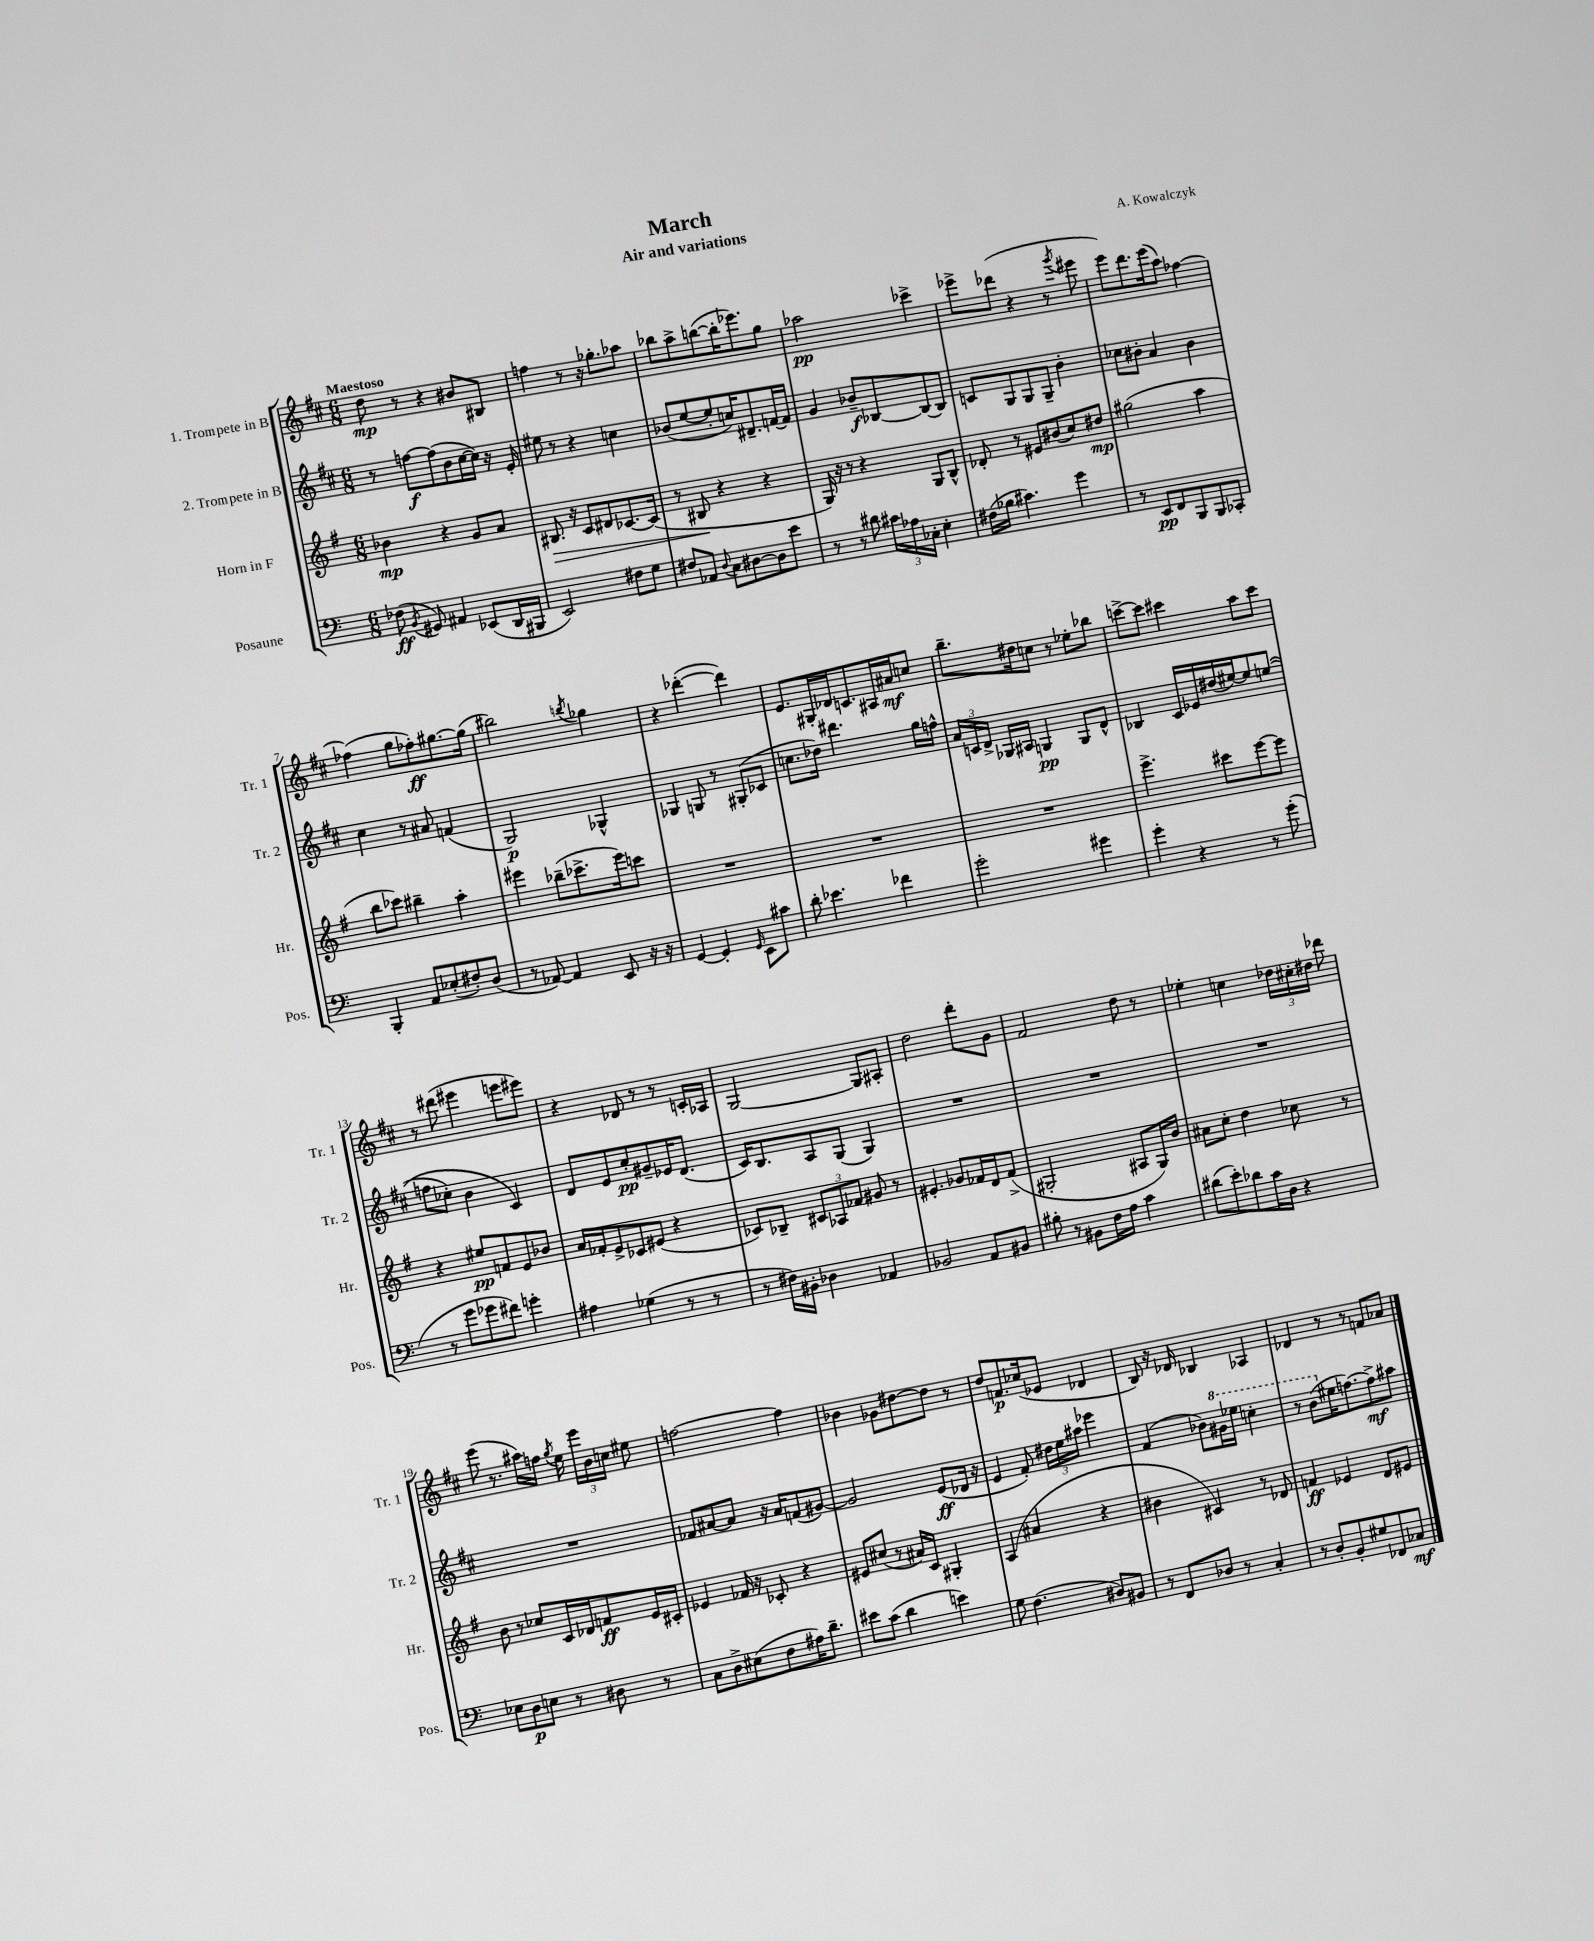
\header { title = "March" composer = "A. Kowalczyk" subtitle = "Air and variations" }
<<
\new StaffGroup <<
\new Staff = "s0" \with { instrumentName = "1. Trompete in B" shortInstrumentName = "Tr. 1" } {
    \clef treble \key d \major \numericTimeSignature \time 6/8 \tempo "Maestoso"
    \autoBeamOff d''8\mp r8 r4 bis'8[ bis8] |
    f''4 r8 r16 ges''8.[-. aes''8] |
    bes''8[ a''8-> b''8~( b''16-. ees'''8.) g''8] |
    aes''2\pp ces'''4-> |
    ees'''8[-> des'''8]( r4 r8 \acciaccatura { g'''8 } eis'''8 |
    e'''8[) d'''8. e'''16( a''8]) fes''4~ |
    fes''4( g''8[ fes''8-.\ff) gis''8.~ gis''16]( |
    bis''2) \acciaccatura { b''8 } ges''4 |
    r4 des'''4~-.( des'''4) |
    e'8.[ gis16-. des'16 c'8. ais16 ais'16\mf c''8] |
    b''8.[-- dis''16 c''8] r8 ees''8[-. bes''8] |
    c'''8[~-> c'''8] cis'''4 a''8[ cis'''8] |
    r8 dis'''8( eis'''4 e'''8[ eis'''8]) |
    r4 des'8 r8 r8 c'16[-. aes16] |
    g2~ g8[ ais8]-. |
    d''2 d'''8[-. g'8] |
    fis'2 d''8 r8 |
    ees''4-. c''4 \tuplet 3/2 { des''16[ cis''16-. dis''16] } des'''8 |
    e'''8( r8. ais''16[) f''16] \acciaccatura { g''8 } e''16 \tuplet 3/2 { e'''16[ b'16 c''16] } eis''8 |
    f''2~ f''4 |
    bes'4 ges'8[ dis''8~ dis''8] r8 |
    d''8[ f'8.\p ces''16( ees'8] des'4 |
    b8) r16 des'16 bes4 aes4 |
    des'4 r8 r8 f'8[ aes'8] \bar "|." |
}
\new Staff = "s1" \with { instrumentName = "2. Trompete in B" shortInstrumentName = "Tr. 2" } {
    \clef treble \key d \major \numericTimeSignature \time 6/8
    \autoBeamOff r8 f''8[~\f f''8( b'8 cis''16~ cis''16]) r16 e'16-. |
    eis''8 r8 r4 c''4 |
    bes'8[( e''8~ e''8-. c''16) dis'8.-- f'16~ f'16] |
    g'4 bes'8[--\f bes8~ bes8~ bes8] |
    c'8[ g8 g8 g8]-- b'4-. |
    ces''8[ bis'8]-. a'4 bis'4 |
    cis''4 r8 ais'8 f'4( |
    g2\p) ges4-^ |
    ges4 g8 r8 gis8[-.( ces'8] |
    c''8.[ des''16]) dis'''4. g''16[ f''16]-^ |
    \tuplet 3/2 { a'16[ c'16 d'16]-> } ges16[ ais16] g4\pp g8[ d'8]-^ |
    bes4 cis'16[ ees'16 dis''16( eis''16~) eis''8 e''8](\( |
    f''8[ ces''8]-.) b'4 cis'4\) |
    d'8[ e'8 cis''8-.\pp gis'8-- ees'16 d'8.]( |
    cis'16[) b8. a8 g8]( g4) |
    R2. |
    R2. |
    R2. |
    R2. |
    fes'8[ ais'8~ ais'8] r16 ais'16[ f'8( gis'8]~) |
    gis'2 e'8[\ff( des'16] r16 |
    e'4 fis'8-.) \tuplet 3/2 { dis''16[ e''16 ais''16] } ees'''4 |
    fis'4( bes'8[) \ottava #1 gis''16 ees'''16] c'''4-. |
    r8 b''8[( \ottava #0 eis''16 f''8.~) f''8->\mf ais''8] \bar "|." |
}
\new Staff = "s2" \with { instrumentName = "Horn in F" shortInstrumentName = "Hr." } {
    \clef treble \key g \major \numericTimeSignature \time 6/8
    \autoBeamOff bes'4\mp r4 g'8[ a'8] |
    bis8.\> r16 c'8[ dis'8 ces'8.~ ces'16]( |
    r8 bis8\! r4 r4 |
    g16) r16 r8 r4 g8[ b8]-^ |
    des'8-. r8 eis'8[ bis'8( c''8) dis''8]\mp |
    gis''2( a''4 |
    b''8[ ces'''8]) bis''4-- a''4-. |
    eis'''4 bes''8[--( ces'''8.-> eis'''16) c'''8] |
    R2. |
    R2. |
    R2. |
    e'''4.-> cis'''8[ e'''8~ e'''8] |
    r4 eis''8[\pp f'8 e'8 bes'8] |
    a'16[ fes'16-. e'8-> ces'8 eis'8]( r4 |
    ces'8[) bes8]-- \tuplet 3/2 { cis'8[ aes8 fes'8] } gis'8 r8 |
    eis'4.-. ges'8[ fes'16 d'16 fes'8]->( |
    gis2-. ais8[ gis16) b'16] |
    ais'8[ c''8]-. d''4 ces''8 r8 |
    b'8 r8 ces''8[ c'16 des'16 f'8\ff e'16 cis'16]-. |
    ees'4 fes'16 r16 ces'8-. r4 |
    eis'8[ cis''8]( r8 ais'16[) c'16] gis4-. |
    a4( ais'4 r4 |
    bis'4 cis'4) r8 des'8 |
    f'4\ff ees'4 d'8[ eis'8] \bar "|." |
}
\new Staff = "s3" \with { instrumentName = "Posaune" shortInstrumentName = "Pos." } {
    \clef bass \key c \major \numericTimeSignature \time 6/8
    \autoBeamOff fes8\ff( \acciaccatura { b,8 } gis,8) ais,4 ees,8[( d,16 bis,,16] |
    e,2) fis8[ g8] |
    fis8[ aes,8] \appoggiatura { d8 } c8[ dis8~ dis8 e'8] |
    r8 r8 dis'8 \tuplet 3/2 { cis'16[ aes16 ces16]-. } e4-. |
    fis16[( bes16] cis'4.) g'4 |
    r8 e,8[\pp f,8 b,,8 b,,8 ces,8]-. |
    b,,4-. a,8[ ees8-.( fis8-.) d8]( |
    r8 aes,8~) aes,4 e,8 r16 r16 |
    g,4~ g,4-. \grace { g,16 } e,8[ cis'8] |
    d'8-. ees'4. fes'4 |
    g'2-. gis'4 |
    g'4-. r4 r8 g'8-.( |
    r8 g'8[ ges'8 fis'8]) g'4-. |
    ais4 ges4( r8 r8 |
    r8 fis16[) bis,16]-. des4 aes,4 |
    bes,2 a,8[ bis,8] |
    bis8-. r8 bis,8[ f16 a16] c'4 |
    dis'8[( e'8-.) des'8 c'16 d16] r4 |
    ees8[ d8\p e8] r8 dis8 r8 |
    c8[ d8-> eis8( f8 ais16) d'8.]-- |
    eis'8[ c'8]( d'4 e'4) |
    g8 f4.( dis8[) bis,8] |
    r8 f,8[ des8] r8 c4-. |
    r8 d8[-. b,8-. gis8 fes,8 ces8]\mf \bar "|." |
}
>>
>>
